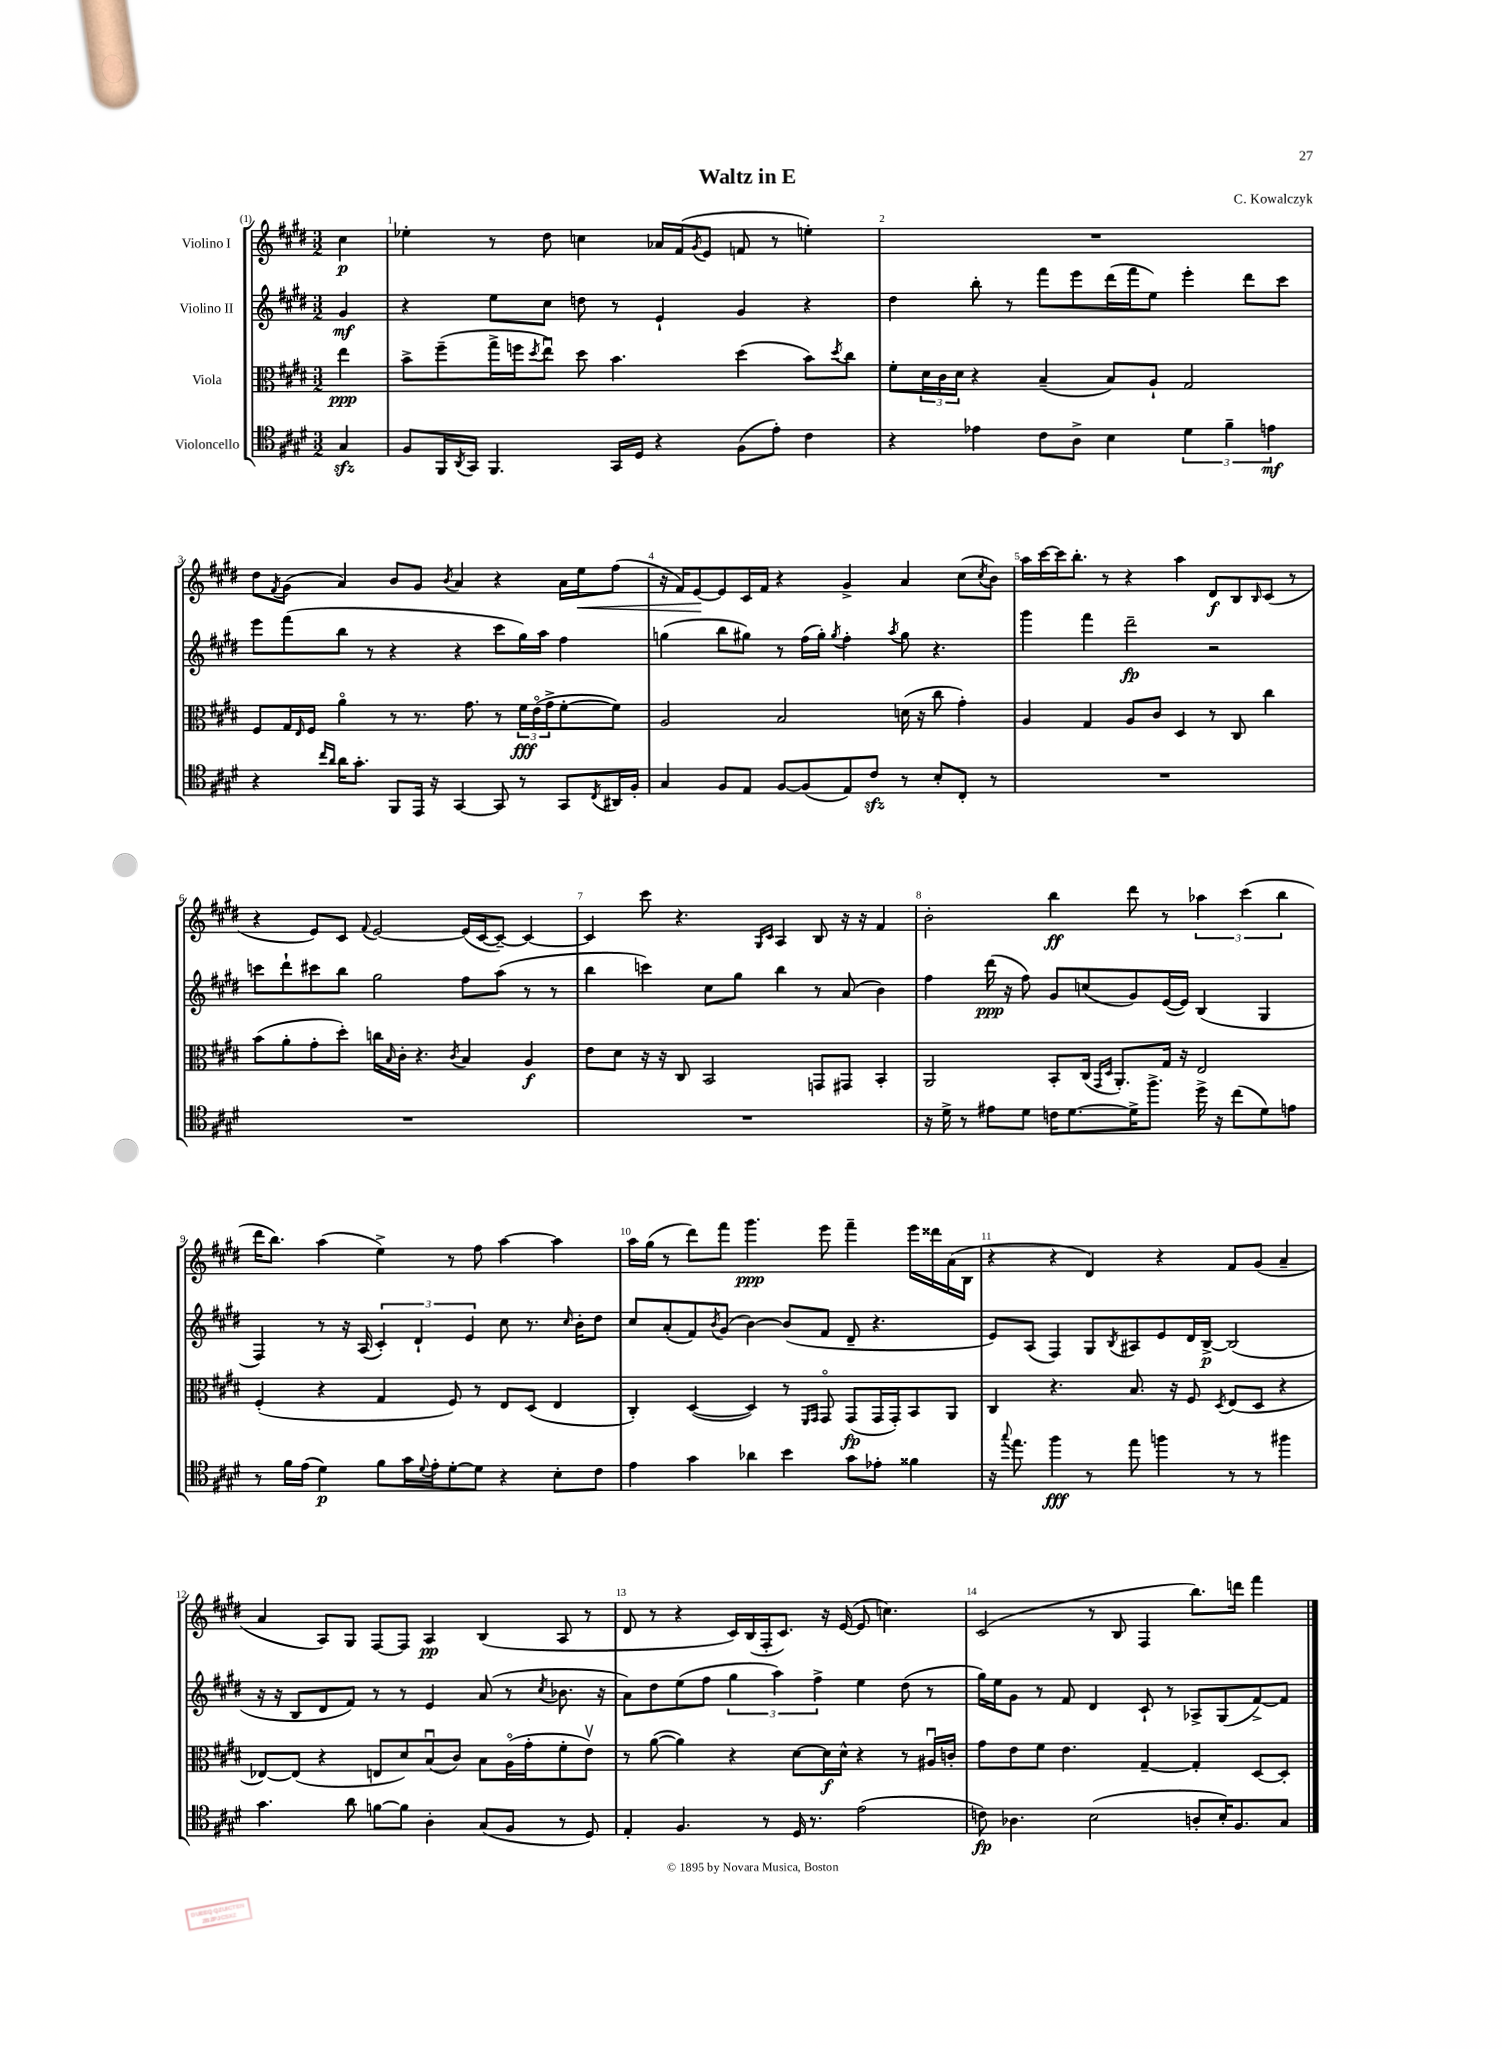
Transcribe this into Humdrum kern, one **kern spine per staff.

**kern	**kern	**kern	**kern
*staff4	*staff3	*staff2	*staff1
*clefC4	*clefC3	*clefG2	*clefG2
*k[f#c#g#d#]	*k[f#c#g#d#]	*k[f#c#g#d#]	*k[f#c#g#d#]
*M3/2	*M3/2	*M3/2	*M3/2
4G#	4ee	4g#	4cc#
=	=	=	=
8F#	8b^	4r	4ee-'
16FF#	(8ff#~	.	.
8qAA	.	.	.
16GG#	.	.	.
4.FF#	16gg#^	8ee	8r
.	16ff	.	.
.	8qdd#	.	.
.	8eeu)	8cc#	8dd#
.	8dd#	8dd	4cc
16GG#	4.b	8r	.
16D#	.	.	.
4r	.	4e`	16a-
.	.	.	(16f#
.	.	.	8qg#
.	.	.	8e
(8F#	(4dd#	4g#	8f
8e')	.	.	8r
4c#	8b)	4r	4ee')
.	8qdd#	.	.
.	8cc#	.	.
=	=	=	=
4r	8f#'	4dd#	1.r
.	24d#	.	.
.	24c#	.	.
.	24d#	.	.
4e-	4r	8bb'	.
.	.	8r	.
8c#	(4B~	8fff#	.
8A^	.	8eee	.
4B	8B)	(16ddd#	.
.	.	16fff#	.
.	8A`	8ee)	.
6d#	2G#	4eee'	.
6f#~	.	.	.
.	.	8ddd#	.
6e	.	.	.
.	.	8ccc#	.
=	=	=	=
4r	8F#	8eee	8dd#
.	.	.	8qf#
.	16G#	(8fff#	(8g#
.	16qqE	.	.
.	16F#	.	.
16qqcc#	.	.	.
16qqa	.	.	.
16a	4ao	8bb	4a)
8.g#'	.	.	.
.	.	8r	.
8FF#	8r	4r	8b
16EE	8.r	.	8g#
16r	.	.	.
.	.	.	8qb
[4GG#	.	4r	4a
.	8.g#	.	.
8GG#]	8r	8ccc#	4r
8r	24f#	16gg#)	.
.	(24eo	.	.
.	.	16aa	.
.	24g#^	.	.
8GG#	[8f#'	4ff#	16a
.	.	.	16ee
8qC#	.	.	.
16AA#	8f#])	.	(8ff#
16F#'	.	.	.
=	=	=	=
4G#	2A	(4gg	16r
.	.	.	16f#)
.	.	.	[8e
8F#	.	8bb	8e]
8E	.	8gg#)	16c#
.	.	.	16f#
[8F#	2B	8r	4r
(8F#]	.	(16ff#	.
.	.	16gg#')	.
.	.	8qgg#	.
8E)	.	4ff#'	4g#^
8c#	.	.	.
.	.	8qaa	.
8r	(16d	8gg#	4a
.	16r	.	.
8B'	8cc#	4.r	.
8C#'	4g#')	.	(8cc#
.	.	.	8qcc#
8r	.	.	8b)
=	=	=	=
1.r	4A	4ggg#	16aa
.	.	.	[16ccc#
.	.	.	16ccc#]
.	.	.	8.bb'
.	4G#	4fff#	.
.	.	.	8r
.	8A	2ddd#~	4r
.	8c#	.	.
.	4D#	.	4aa
.	8r	2r	8d#
.	8C#	.	8B
.	.	.	16qqB
.	4cc#	.	(8c#
.	.	.	8r
=	=	=	=
1.r	(8b	8ccc	4r
.	8a'	8ddd#`	.
.	8g#'	8ccc#	8e)
.	8dd#')	8bb	8c#
.	.	.	8qqf#
.	16cc	2gg#	[2e
.	16qqB	.	.
.	16c#'	.	.
.	4.r	.	.
.	8qc#	.	.
.	4B	8ff#	(16e]
.	.	.	[16c#
.	.	(8aa	8c#~_)
.	4A	8r	4c#_
.	.	8r	.
=	=	=	=
1.r	8e	4bb	4c#]
.	8d#	.	.
.	16r	4ccc)	8ccc#
.	16r	.	.
.	8C#	.	4.r
.	2BB	8cc#	.
.	.	8gg#	.
.	.	.	16qqG#
.	.	.	16qqc#
.	.	4bb	4A
.	8GG	8r	8B
.	8GG#	(8a	16r
.	.	.	16r
.	4BB'	4b)	4f#
=	=	=	=
16r	2AA	4ff#	2b'
16d#^	.	.	.
8r	.	.	.
8e#	.	(16ddd#	.
.	.	16r	.
8d#	.	8ff#)	.
16c	8BB'	8g#	4bb
[8.d#	.	.	.
.	(16C#	(8cc	.
.	16qqGG#	.	.
.	16qqD#	.	.
.	8.AA')	.	.
16d#^]	.	8g#)	8ddd#
8.ff#^	.	.	.
.	16G#	([16e	8r
.	16r	16e])	.
16dd#^	2E	(4B	6aa-
16r	.	.	.
(8cc#	.	.	.
.	.	.	(6ccc#
8d#)	.	4G#	.
.	.	.	6bb
8e	.	.	.
=	=	=	=
8r	(4F#'	4F#)	16ddd#
.	.	.	8.bb)
16f#	.	.	.
(16e	.	.	.
4d#)	4r	8r	(4aa
.	.	16r	.
.	.	(16A	.
8f#	4G#	6c#')	4ee^)
16g#	.	.	.
.	.	6d#`	.
8qqd#	.	.	.
16e'	.	.	.
[8d#'	8F#)	.	8r
.	.	6e	.
8d#]	8r	.	8ff#
4r	8E	8cc#	[4aa
.	(8D#	8.r	.
8B'	4E	.	4aa]
.	.	16qqcc#	.
.	.	16b'	.
8c#	.	8dd#	.
=	=	=	=
4e	4C#')	8cc#	16aa
.	.	.	(16gg#
.	.	(8a'	8r
4g#	([4D#	8f#)	8ddd#)
.	.	8qb	.
.	.	(8g#	8fff#
4a-	4D#])	[4b)	4.ggg#
4b	8r	(8b]	.
.	16qqFF#	.	.
.	16qqGG#	.	.
.	8GG#o	8f#	8eee
8g#	(8GG#	8d#~	4fff#~
8e-'	16GG#	4.r	.
.	16GG#')	.	.
4f##	8BB	.	16eee
.	.	.	16ddd##
.	8AA	.	(16a
.	.	.	16B
=	=	=	=
16r	4C#	8e)	4r
8qqgg#	.	.	.
8.ee	.	.	.
.	.	(8A	.
4ff#	4.r	4F#)	4r
8r	.	8G#	4d#)
.	.	8qB	.
8ee	8.B	8A#	.
4ff	.	8e	4r
.	16r	.	.
.	8F#	16d#	.
.	.	[16B^	.
.	8qD#	.	.
8r	(8E	(2B]	8f#
8r	8D#	.	(8g#
4ff#	4r	.	4a~
=	=	=	=
4.g#	[8E-)	16r	4a
.	.	16r	.
.	(8E-]	8B	.
.	4r	8d#	8A)
8a	.	8f#)	8G#
[8f	8E	8r	[8F#
8f]	8d#)	8r	8F#]
4A'	(8Bu	4e	4A
.	8c#)	.	.
(8G#	8B	(8a	(4B
8F#	(16Ao	8r	.
.	16g#'	.	.
.	.	8qcc#	.
8r	8f#'	8.b-	8A
8D#)	8ev)	.	8r
.	.	16r	.
=	=	=	=
4E'	8r	8a)	8d#
.	([8a	8dd#	8r
4.F#	4a])	(8ee	4r
.	.	8ff#	.
.	4r	6gg#	16c#)
.	.	.	(16B
8r	.	.	16F#'
.	.	6aa)	.
.	.	.	8.c#)
16D#	[8d#	.	.
8.r	.	.	.
.	.	6ff#^	.
.	16d#]	.	16r
.	16d#^^	.	([16e
(2e	4r	4ee	8e]
.	.	.	4.cc)
.	8r	(8dd#	.
.	16A#u	8r	.
.	16c'	.	.
=	=	=	=
8c)	8g#	16gg#)	(2c#
.	.	16ee	.
4.A-	8e	8g#	.
.	8f#	8r	.
.	4.e	8f#	.
(2B	.	4d#	8r
.	.	.	8B
.	[4G#~	8c#`	4F#
.	.	8r	.
8A'	4G#']	8A-^	8.bb)
16B')	.	(8G#	.
8.F#	.	.	16ddd
.	[8D#	[8f#^)	4fff#
8G#	8D#']	8f#]	.
==	==	==	==
*-	*-	*-	*-
